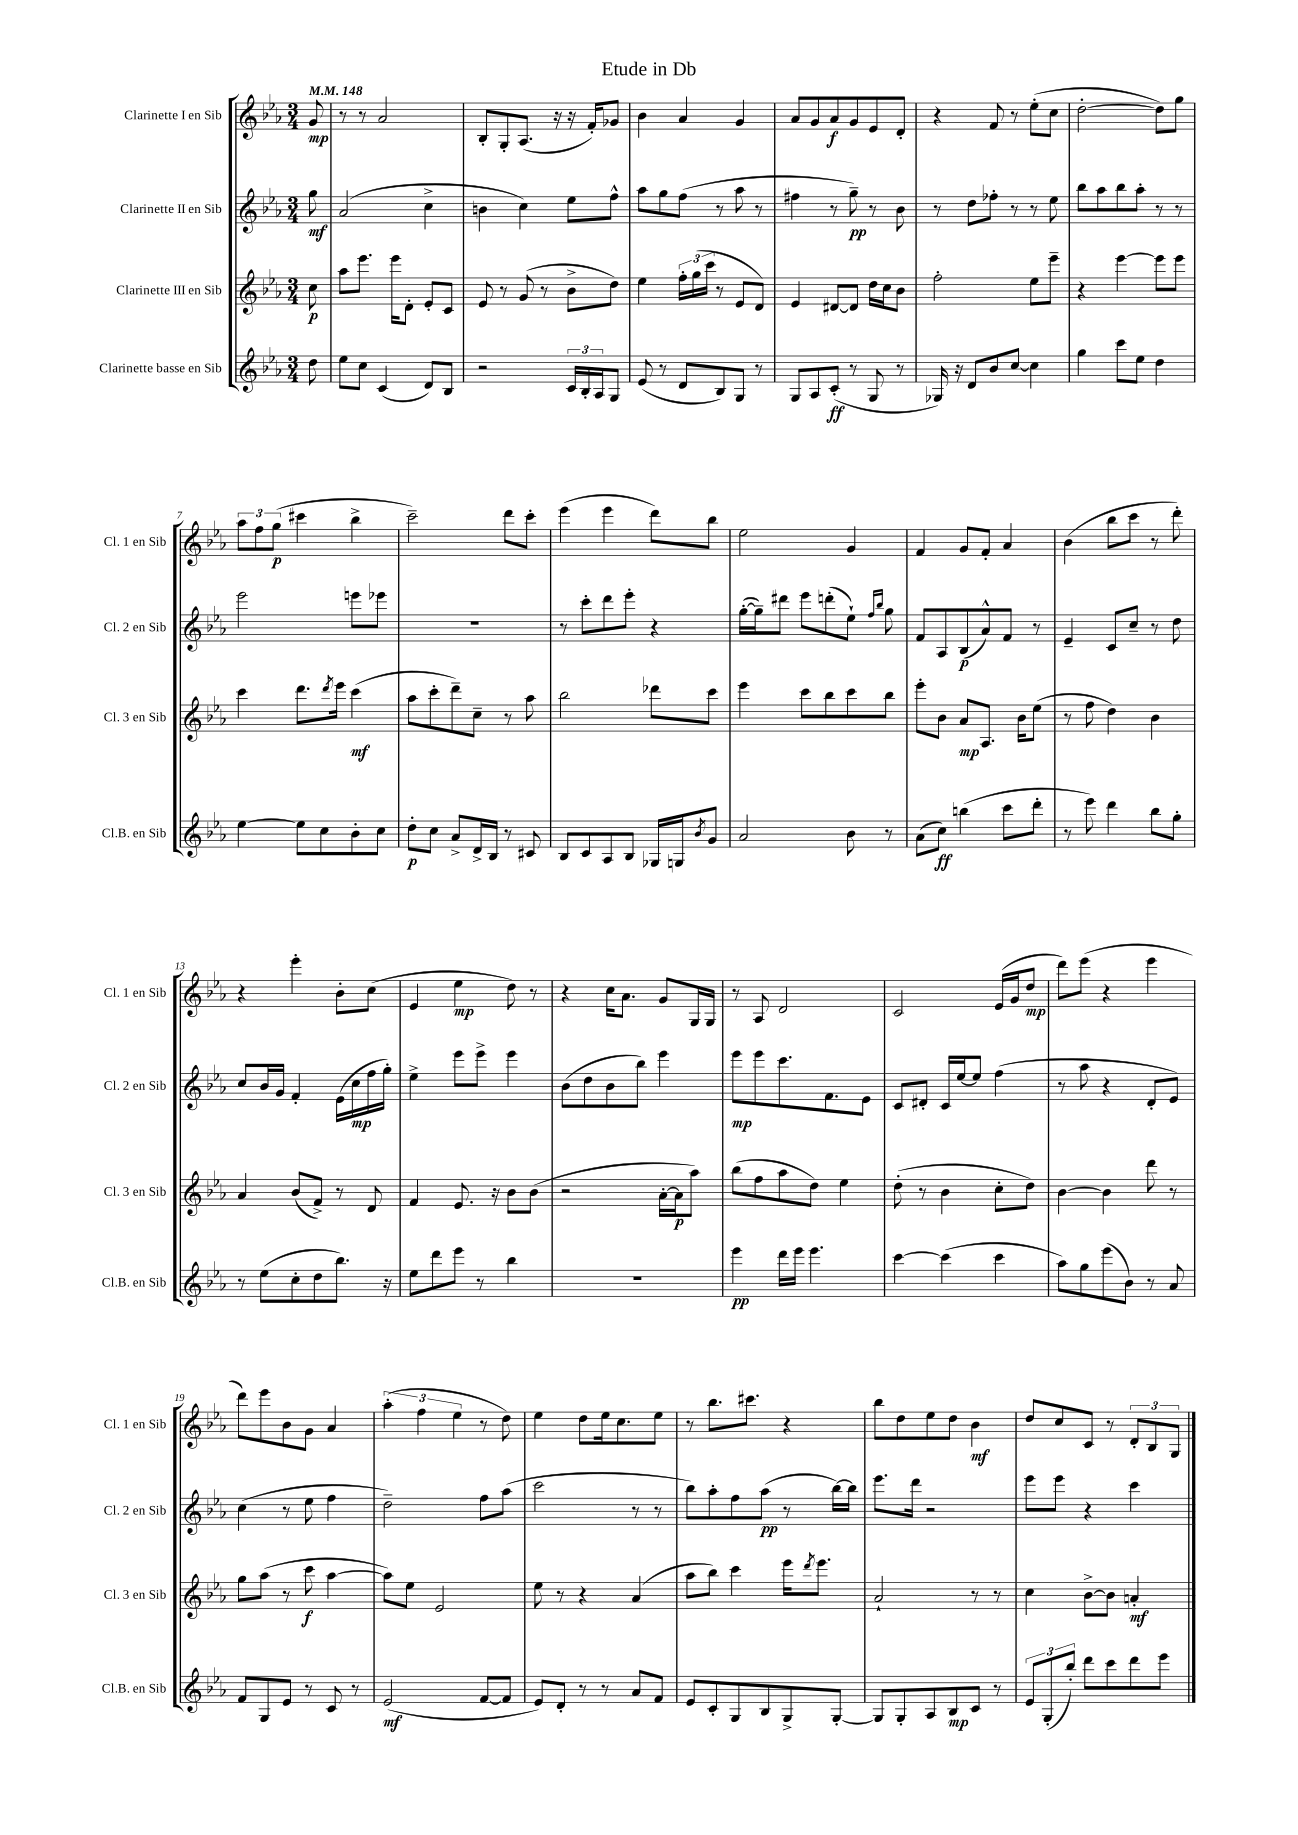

**kern	**kern	**kern	**kern
*staff4	*staff3	*staff2	*staff1
*clefG2	*clefG2	*clefG2	*clefG2
*k[b-e-a-]	*k[b-e-a-]	*k[b-e-a-]	*k[b-e-a-]
*M3/4	*M3/4	*M3/4	*M3/4
*MM148	*MM148	*MM148	*MM148
8dd	8cc	8gg	8g
=	=	=	=
8ee-	8aa-	(2a-	8r
8cc	8.eee-	.	8r
(4c	.	.	2a-
.	16eee-	.	.
.	8d'	.	.
8d)	8e-'	4cc^	.
8B-	8c	.	.
=	=	=	=
2r	8e-	4b	8B-'
.	8r	.	8G'
.	(8g	4cc)	(8.A-
.	8r	.	.
.	.	.	16r
24c	8b-^	8ee-	16r
24B-'	.	.	.
.	.	.	16f')
24A-	.	.	.
8G	8dd)	8ff^^	8g-
=	=	=	=
(8e-	4ee-	8aa-	4b-
8r	.	8gg	.
8d	24ff'	(8ff	4a-
.	(24gg	.	.
.	24ccc	.	.
8B-)	8r	8r	.
8G	8e-	8aa-	4g
8r	8d)	8r	.
=	=	=	=
8G	4e-	4ff#	8a-
8A-	.	.	8g
(8c'	[8d#	8r	8a-
8r	8d#]	8gg~)	8g
8G	16dd	8r	8e-
.	16cc	.	.
8r	8b-	8b-	8d'
=	=	=	=
16G-)	2ff'	8r	4r
16r	.	.	.
8d	.	8dd	.
8b-	.	8ff-'	8f
[8cc	.	8r	8r
4cc]	8ee-	8r	(8ee-'
.	8eee-~	8ee-	8cc
=	=	=	=
4gg	4r	8bb-	[2dd'
.	.	8aa-	.
8ccc	[4eee-	8bb-	.
8ee-	.	8aa-'	.
4dd	8eee-]	8r	8dd])
.	8eee-	8r	8gg
=	=	=	=
[4ee-	4ccc	2eee-	12aa-
.	.	.	12ff
.	.	.	(12gg
8ee-]	8.ddd	.	4ccc#
8cc	.	.	.
.	8qddd	.	.
.	16eee-	.	.
8b-'	(4ccc	8eee	4bb-^
8cc	.	8eee-	.
=	=	=	=
8dd'	8aa-	2.r	2ccc~)
8cc	8ccc'	.	.
8a-^	8ddd~)	.	.
16d^	8cc~	.	.
16B-	.	.	.
8r	8r	.	8ddd
8c#	8aa-	.	8ccc'
=	=	=	=
8B-	2bb-	8r	(4eee-
8c	.	8ccc'	.
8A-	.	8ddd	4eee-
8B-	.	8eee-'	.
16G-	8ddd-	4r	8ddd)
16G	.	.	.
8qb-	.	.	.
8g	8ccc	.	8bb-
=	=	=	=
2a-	4eee-	([16gg'	2ee-
.	.	16gg~])	.
.	.	8ddd#	.
.	8ccc	8eee-	.
.	8bb-	(8ddd'	.
8b-	8ccc	8ee-`)	4g
.	.	16qqff	.
.	.	16qqbb-	.
8r	8bb-	8gg	.
=	=	=	=
(8a-	8eee-'	8f	4f
8cc)	8b-	8A-	.
(4bb	8a-	(8B-	8g
.	8.A-	8a-^^)	8f'
8ccc	.	8f	4a-
.	16b-	.	.
8ddd'	(8ee-	8r	.
=	=	=	=
8r	8r	4e-~	(4b-
8eee-)	8ff	.	.
4ddd	4dd)	8c	8bb-
.	.	8cc~	8ccc
8bb-	4b-	8r	8r
8gg'	.	8dd	8ddd')
=	=	=	=
8r	4a-	8cc	4r
(8ee-	.	16b-	.
.	.	16g	.
8cc'	(8b-	4f'	4eee-'
8dd	8f^)	.	.
8.bb-)	8r	(16e-	8b-'
.	.	16cc	.
.	8d	16ff	(8cc
16r	.	16gg')	.
=	=	=	=
8ee-	4f	4ee-^	4e-
8ddd	.	.	.
8eee-	8.e-	8eee-	4ee-
8r	.	8eee-^	.
.	16r	.	.
4bb-	8b-	4eee-	8dd)
.	(8b-	.	8r
=	=	=	=
2.r	2r	(8b-	4r
.	.	8dd	.
.	.	8b-	16cc
.	.	.	8.a-
.	.	8bb-)	.
.	[16a-'	4eee-	8g
.	16a-]	.	.
.	8aa-)	.	16G
.	.	.	16G
=	=	=	=
4eee-	(8bb-	8eee-	8r
.	8ff	8eee-	8A-
16ddd	8aa-	8.ccc	2d
16eee-	.	.	.
4.eee-	8dd)	.	.
.	.	8.f	.
.	4ee-	.	.
.	.	8e-	.
=	=	=	=
[4ccc	(8dd'	8c	2c
.	8r	8d#'	.
(4ccc]	4b-	16c	.
.	.	[16ee-	.
.	.	8ee-]	.
4ccc	8cc'	(4ff	(16e-
.	.	.	16g
.	8dd)	.	8dd
=	=	=	=
8aa-)	[4b-	8r	8ddd)
8gg	.	8aa-	(8eee-
(8eee-	4b-]	4r	4r
8b-)	.	.	.
8r	8ddd	8d'	4eee-
8a-	8r	8e-)	.
=	=	=	=
8f	8gg	(4cc	8ddd)
8G	(8aa-	.	8eee-
8e-	8r	8r	8b-
8r	8ccc	8ee-	8g
8c	[4aa-	4ff	4a-
8r	.	.	.
=	=	=	=
(2e-	8aa-])	2dd~)	(6aa-'
.	8ee-	.	.
.	.	.	6ff
.	2e-	.	.
.	.	.	6ee-
[8f	.	8ff	8r
8f]	.	(8aa-	8dd)
=	=	=	=
8e-)	8ee-	2ccc	4ee-
8d'	8r	.	.
8r	4r	.	8dd
8r	.	.	16ee-
.	.	.	8.cc
8a-	(4a-	8r	.
8f	.	8r	8ee-
=	=	=	=
8e-	8aa-	8bb-)	8r
8c'	8bb-)	8aa-'	8.bb-
8G	4ccc	8ff	.
.	.	.	8.ccc#
8B-	.	(8aa-	.
8G^	16eee-	8r	4r
.	8qddd	.	.
.	8.eee-	.	.
[8G'	.	[16bb-)	.
.	.	16bb-]	.
=	=	=	=
8G]	2a-`	8.eee-	8bb-
8G'	.	.	8dd
.	.	16ddd	.
8A-	.	2r	8ee-
8B-	.	.	8dd
8c	8r	.	4b-
8r	8r	.	.
=	=	=	=
12e-	4cc	8eee-	8dd
(12G'	.	.	.
.	.	8eee-	8cc
12bb-')	.	.	.
8ddd	[8b-^	4r	8c
8ccc	8b-]	.	8r
8ddd	4a'	4ccc	12d'
.	.	.	12B-
8eee-	.	.	.
.	.	.	12G
==	==	==	==
*-	*-	*-	*-
